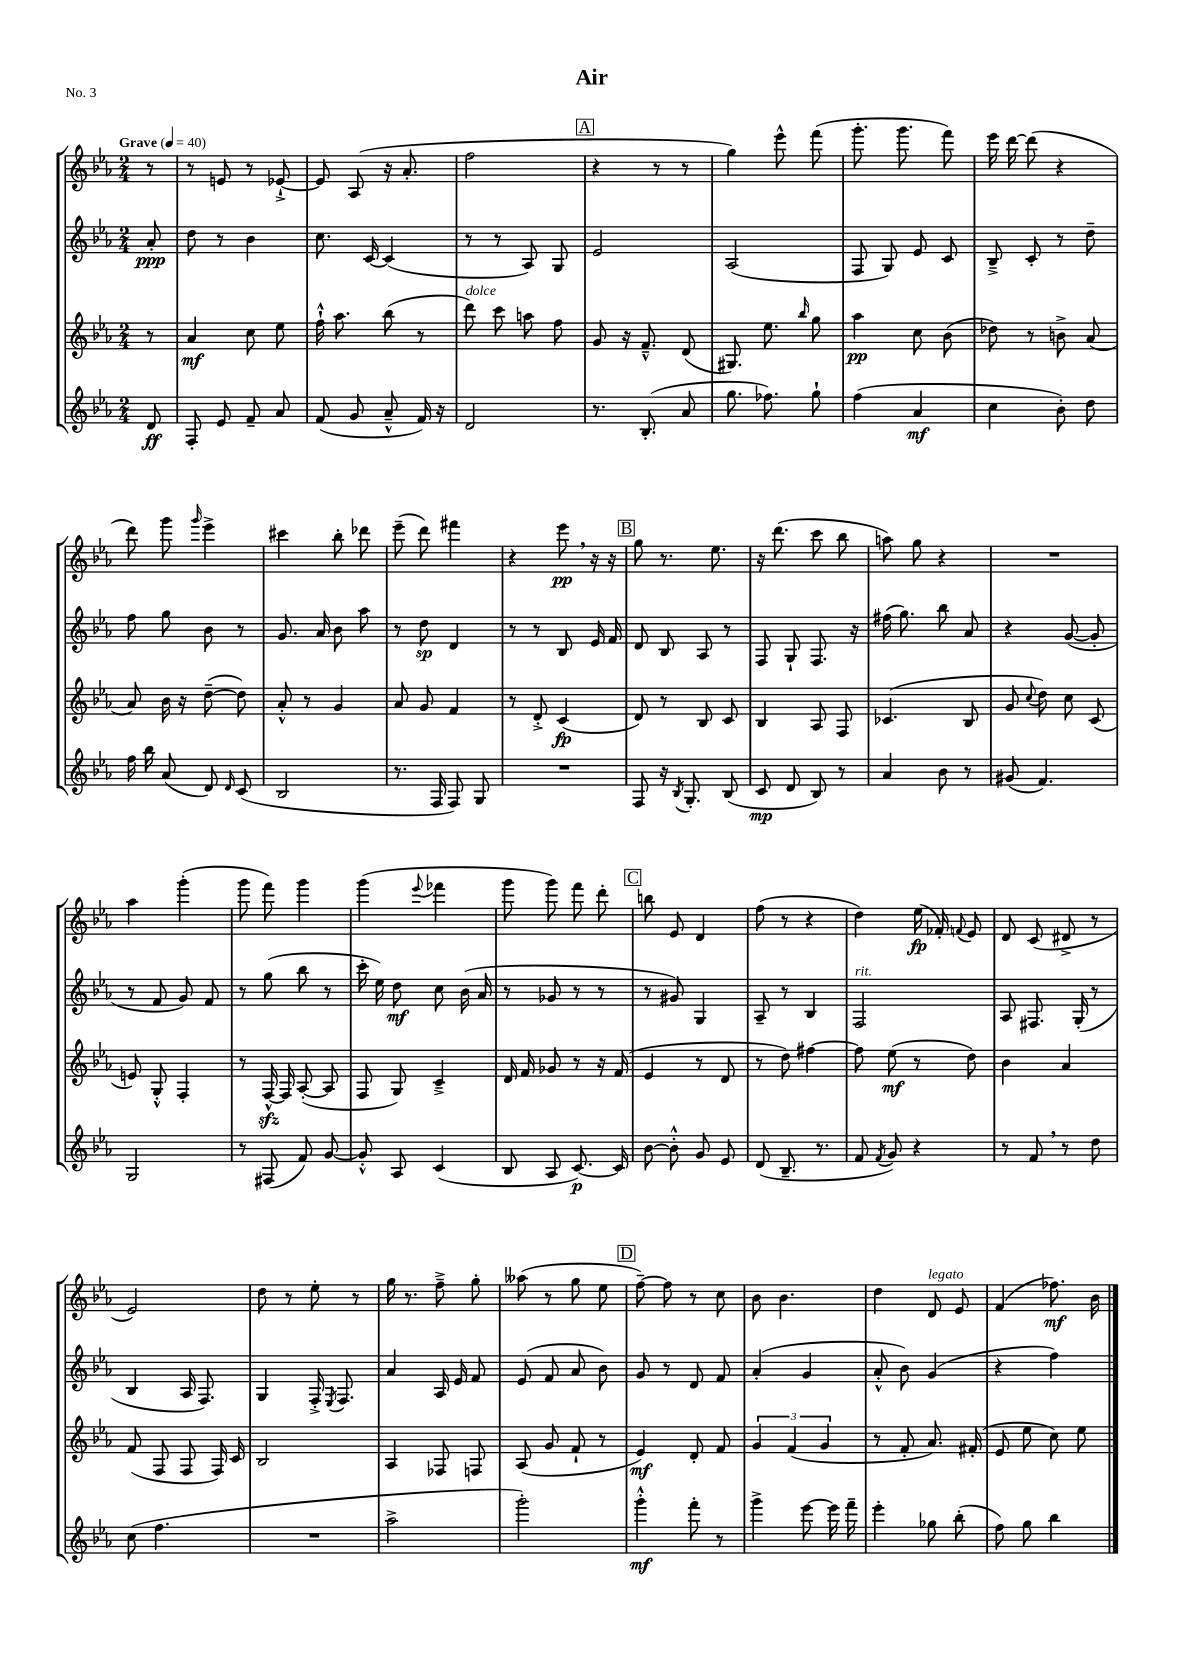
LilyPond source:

\header { title = "Air" piece = "No. 3" }
<<
\new StaffGroup <<
\new Staff = "s0" {
    \clef treble \key ees \major \numericTimeSignature \time 2/4 \partial 8 \tempo "Grave" 4 = 40
    \autoBeamOff r8 |
    r8 e'8 r8 ees'8~-!-> |
    ees'8 aes8( r16 aes'8.-. |
    f''2 |
    \mark \markup { \box "A" } r4 r8 r8 |
    g''4) ees'''8-^ f'''8( |
    g'''8.-. g'''8. f'''8) |
    ees'''16 d'''16~ d'''8( r4 |
    d'''8) g'''8 \grace { g'''16 } ees'''4-> |
    cis'''4 bes''8-. des'''8 |
    ees'''8--( d'''8) fis'''4 |
    r4 ees'''8\pp \breathe r16 r16 |
    \mark \markup { \box "B" } g''8 r8. ees''8. |
    r16 d'''8.( c'''8 bes''8 |
    a''8) g''8 r4 |
    R2 |
    aes''4 g'''4-.( |
    g'''8 f'''8) g'''4 |
    g'''4( \appoggiatura { ees'''8 } fes'''4 |
    g'''8 g'''8) f'''8 d'''8-. |
    \mark \markup { \box "C" } b''8 ees'8 d'4 |
    f''8( r8 r4 |
    d''4) ees''16\fp( fes'16-.) \appoggiatura { f'8 } ees'8 |
    d'8 c'8( dis'8-> r8 |
    ees'2) |
    d''8 r8 ees''8-. r8 |
    g''16 r8. f''8---> g''8-. |
    aeses''8( r8 g''8 ees''8 |
    \mark \markup { \box "D" } f''8~--) f''8 r8 c''8 |
    bes'8 bes'4. |
    d''4 d'8^\markup { \italic "legato" } ees'8 |
    f'4( fes''8.\mf) bes'16 \bar "|." |
}
\new Staff = "s1" {
    \clef treble \key ees \major \numericTimeSignature \time 2/4 \partial 8
    \autoBeamOff aes'8-.\ppp |
    d''8 r8 bes'4 |
    c''8. c'16~ c'4( |
    r8 r8 aes8) g8 |
    \mark \markup { \box "A" } ees'2 |
    aes2( |
    f8 g8) ees'8 c'8 |
    bes8---> c'8-. r8 d''8-- |
    f''8 g''8 bes'8 r8 |
    g'8. aes'16 bes'8 aes''8 |
    r8 d''8\sp d'4 |
    r8 r8 bes8 ees'16 f'16 |
    \mark \markup { \box "B" } d'8 bes8 aes8 r8 |
    f8 g8-! f8. r16 |
    fis''16( g''8.) bes''8 aes'8 |
    r4 g'8~( g'8-. |
    r8 f'8 g'8) f'8 |
    r8 g''8( bes''8 r8 |
    c'''16-. ees''16) d''8\mf c''8 bes'16( aes'16 |
    r8 ges'8 r8 r8 |
    \mark \markup { \box "C" } r8 gis'8) g4 |
    aes8-- r8 bes4 |
    f2^\markup { \italic "rit." } |
    aes8 fis8. g16-.( r8 |
    bes4 aes16 f8.) |
    g4 f16-.-> \acciaccatura { ees8 } f8. |
    aes'4 aes16 ees'16 f'8 |
    ees'8( f'8 aes'8 bes'8) |
    \mark \markup { \box "D" } g'8 r8 d'8 f'8 |
    aes'4-.( g'4 |
    aes'8-.-^ bes'8) g'4( |
    r4 f''4) \bar "|." |
}
\new Staff = "s2" {
    \clef treble \key ees \major \numericTimeSignature \time 2/4 \partial 8
    \autoBeamOff r8 |
    aes'4\mf c''8 ees''8 |
    f''16-!-^ aes''8. bes''8( r8 |
    d'''8^\markup { \italic "dolce" }) c'''8 a''8 f''8 |
    \mark \markup { \box "A" } g'8 r16 f'8.---^ d'8( |
    gis8.) ees''8. \grace { bes''16 } g''8 |
    aes''4\pp c''8 bes'8( |
    des''8) r8 b'8-> aes'8( |
    aes'8) bes'16 r16 d''8~--( d''8) |
    aes'8-.-^ r8 g'4 |
    aes'8 g'8 f'4 |
    r8 d'8-.-> c'4\fp( |
    \mark \markup { \box "B" } d'8) r8 bes8 c'8 |
    bes4 aes8 f8 |
    ces'4.( bes8 |
    g'8 \appoggiatura { c''8 } d''8) c''8 c'8( |
    e'8) g8-.-^ f4-. |
    r8 f16~-^\sfz f16 aes8~-.( aes8 |
    f8 g8) c'4---> |
    d'16 f'16 ges'8 r8 r16 f'16( |
    \mark \markup { \box "C" } ees'4 r8 d'8 |
    r8 d''8) fis''4~ |
    fis''8 ees''8\mf( r8 d''8) |
    bes'4 aes'4 |
    f'8( f8 f8 f16) c'16 |
    bes2 |
    aes4 fes8 f8 |
    aes8( g'8 f'8-! r8 |
    \mark \markup { \box "D" } ees'4\mf) d'8-. f'8 |
    \tuplet 3/2 { g'4 f'4( g'4 } |
    r8 f'8-. aes'8.) fis'16-.( |
    ees'8 ees''8 c''8) ees''8 \bar "|." |
}
\new Staff = "s3" {
    \clef treble \key ees \major \numericTimeSignature \time 2/4 \partial 8
    \autoBeamOff d'8\ff |
    f8-. ees'8 f'8-- aes'8 |
    f'8( g'8 aes'8---^ f'16) r16 |
    d'2 |
    \mark \markup { \box "A" } r8. bes8.-.( aes'8 |
    g''8. fes''8.) g''8-! |
    f''4( aes'4\mf |
    c''4 bes'8-.) d''8 |
    f''16 bes''16 aes'8( d'8) \grace { d'16 } c'8( |
    bes2 |
    r8. f16 f8) g8 |
    R2 |
    \mark \markup { \box "B" } f8 r16 \acciaccatura { bes8 } g8.-. bes8( |
    c'8\mp d'8 bes8) r8 |
    aes'4 bes'8 r8 |
    gis'8( f'4.) |
    g2 |
    r8 fis8( f'8) g'8~ |
    g'8-.-^ aes8 c'4( |
    bes8 aes8 c'8.~\p) c'16 |
    \mark \markup { \box "C" } bes'8~ bes'8-.-^ g'8 ees'8 |
    d'8( bes8.-- r8. |
    f'8 \acciaccatura { f'8 } g'8) r4 |
    r8 f'8 \breathe r8 d''8 |
    c''8( f''4. |
    R2 |
    aes''2-> |
    g'''2-.) |
    \mark \markup { \box "D" } g'''4-.-^\mf f'''8-. r8 |
    g'''4-> ees'''8~ ees'''16 f'''16-- |
    ees'''4-. ges''8 bes''8-.( |
    f''8) g''8 bes''4 \bar "|." |
}
>>
>>
\layout { \context { \Score \remove "Bar_number_engraver" } }
